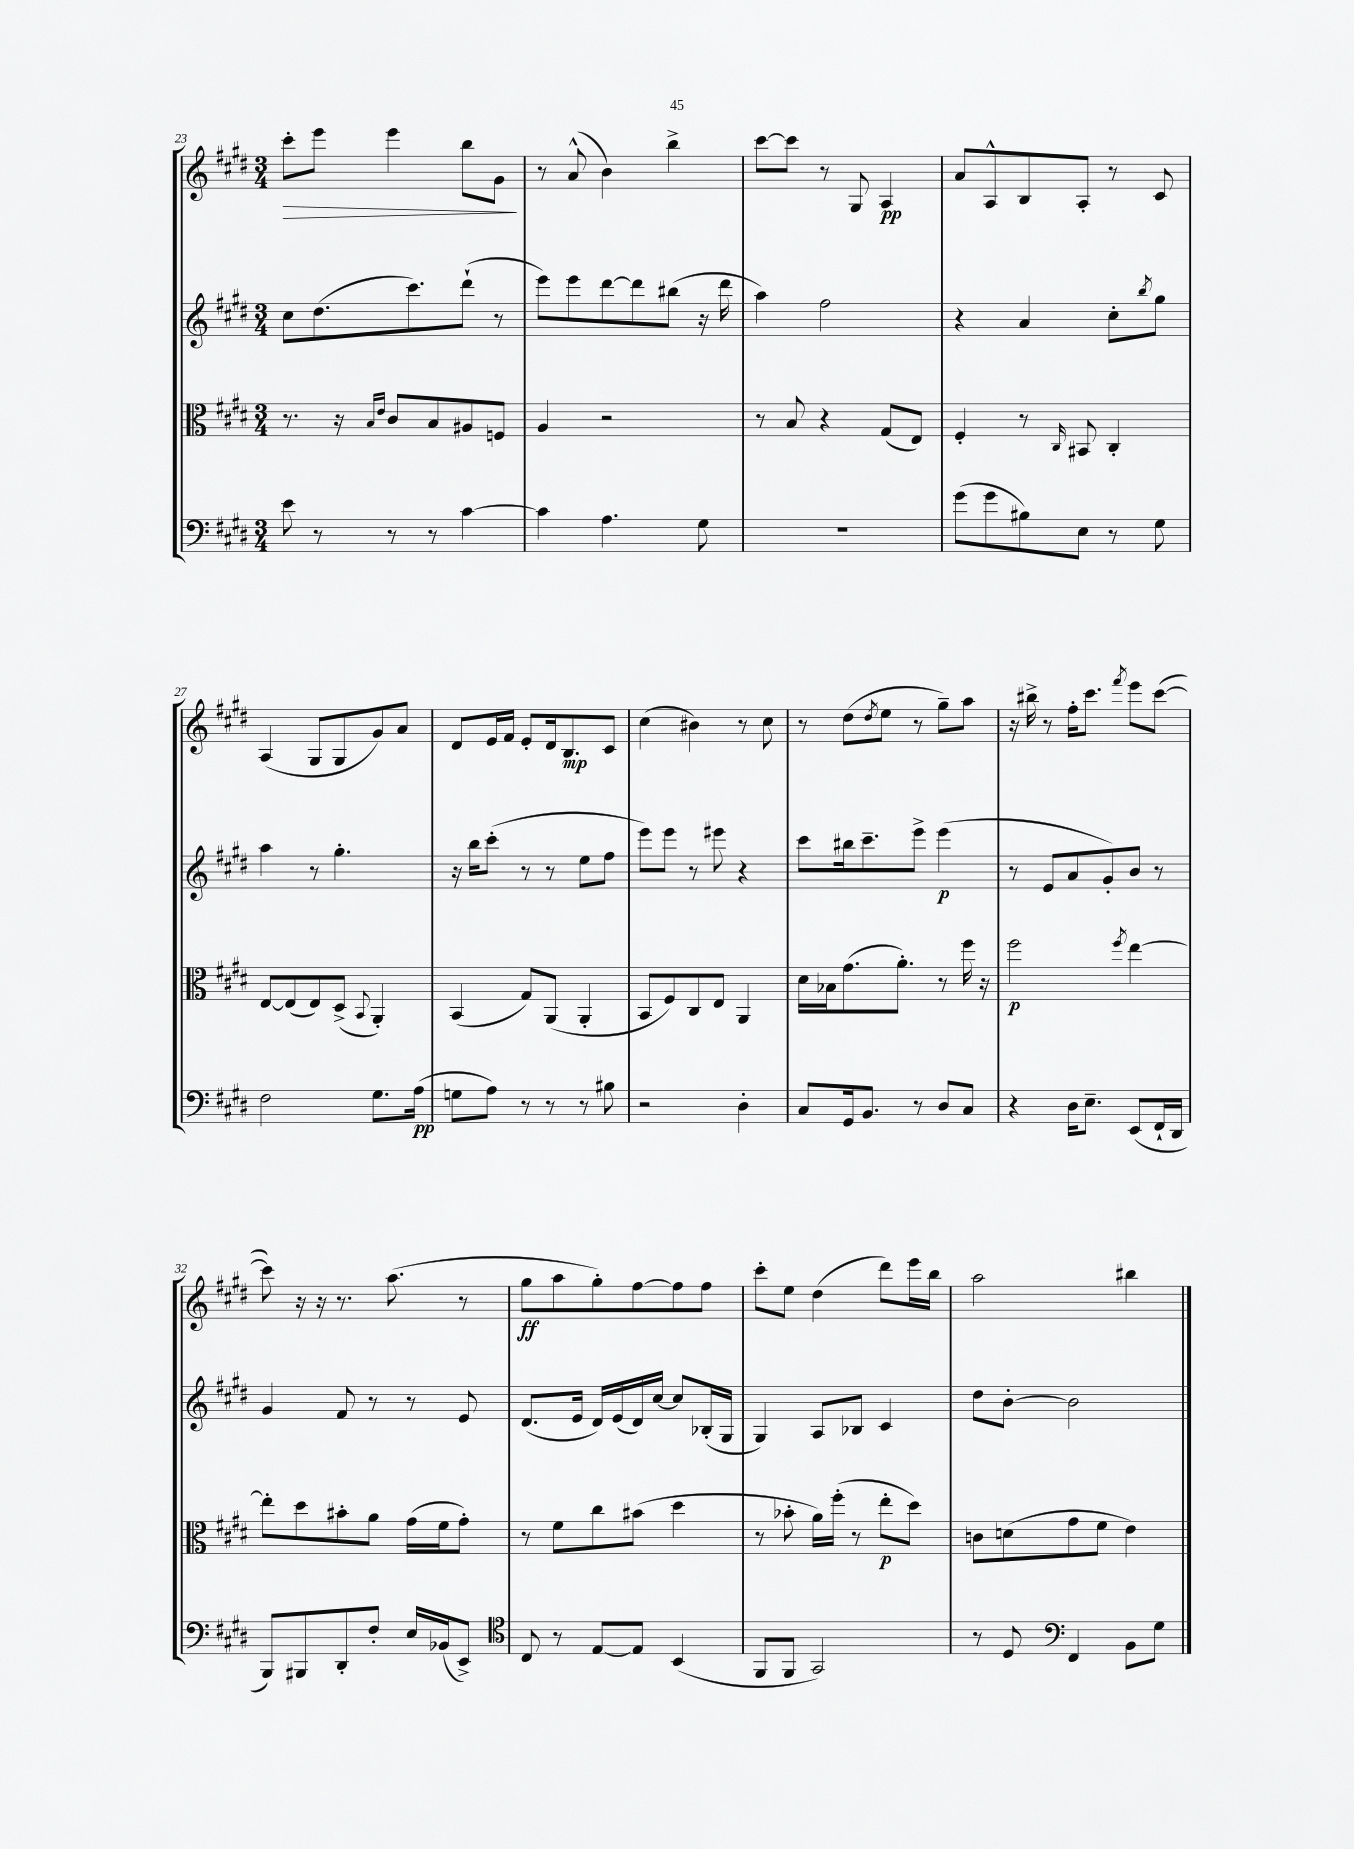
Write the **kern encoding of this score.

**kern	**kern	**kern	**kern
*staff4	*staff3	*staff2	*staff1
*clefF4	*clefC3	*clefG2	*clefG2
*k[f#c#g#d#]	*k[f#c#g#d#]	*k[f#c#g#d#]	*k[f#c#g#d#]
*M3/4	*M3/4	*M3/4	*M3/4
8e	8.r	8cc#	8ccc#'
8r	.	(8.dd#	8eee
.	16r	.	.
.	16qqB	.	.
.	16qqe	.	.
8r	8c#	.	4eee
.	.	8.ccc#)	.
8r	8B	.	.
[4c#	8A#	(8ddd#`	8bb
.	8F	8r	8g#
=	=	=	=
4c#]	4A	8eee)	8r
.	.	8eee	(8a^^
4.A	2r	[8ddd#	4b)
.	.	8ddd#]	.
.	.	(8bb#	4bb^
8G#	.	16r	.
.	.	16ddd#	.
=	=	=	=
2.r	8r	4aa)	[8ccc#
.	8B	.	8ccc#]
.	4r	2ff#	8r
.	.	.	8G#
.	(8G#	.	4A
.	8E)	.	.
=	=	=	=
(8g#	4F#'	4r	8a
8g#	.	.	8A^^
8B#)	8r	4a	8B
.	16qqC#	.	.
8E	8BB#	.	8A'
8r	4C#'	8cc#'	8r
.	.	8qbb	.
8G#	.	8gg#	8c#
=	=	=	=
2F#	[8E	4aa	(4A
.	(8E]	.	.
.	8E)	8r	8G#
.	(8D#^	4.gg#'	8G#
.	8qqBB	.	.
8.G#	4AA')	.	8g#)
.	.	.	8a
(16A	.	.	.
=	=	=	=
8G	(4BB	16r	8d#
.	.	16bb	.
8A)	.	(8ccc#'	16e
.	.	.	16f#
8r	8G#)	8r	8e'
8r	(8AA	8r	16d#
.	.	.	8.B
8r	4AA'	8ee	.
8B#	.	8ff#	8c#
=	=	=	=
2r	8BB	8eee)	(4cc#
.	8F#)	8eee	.
.	8C#	8r	4b#)
.	8E	8eee#	.
4D#'	4AA	4r	8r
.	.	.	8cc#
=	=	=	=
8C#	16d#	8ccc#	8r
.	16B-	.	.
16GG#	(8.g#	16bb#	(8dd#
8.BB	.	8.ccc#~	.
.	.	.	8qdd#
.	.	.	8ee
.	8.a')	.	.
8r	.	8eee^	8r
8D#	8r	(4eee	8gg#~)
8C#	16ff#	.	8aa
.	16r	.	.
=	=	=	=
4r	2ff#	8r	16r
.	.	.	16bb#^
.	.	8e	8r
16D#	.	8a	16ff#'
8.E~	.	.	8.ccc#
.	.	8g#')	.
.	8qff#	.	8qfff#
(8EE	[4ee	8b	8eee
16FF#`	.	8r	([8ccc#
16DD#	.	.	.
=	=	=	=
8BBB)	8ee']	4g#	8ccc#])
8BBB#	8dd#	.	16r
.	.	.	16r
8DD#'	8b#'	8f#	8.r
8F#'	8a	8r	.
.	.	.	(8.aa
16E	(16g#	8r	.
(16BB-	16f#	.	.
8EE^)	8g#')	8e	8r
=	=	=	=
*clefC4	*	*	*
8C#	8r	(8.d#	8gg#
8r	8f#	.	8aa
.	.	16e	.
[8E	8cc#	16d#)	8gg#')
.	.	(16e	.
8E]	(8b#	16d#)	[8ff#
.	.	[16cc#	.
(4BB	4dd#	8cc#]	8ff#]
.	.	(16B-'	8ff#
.	.	16G#	.
=	=	=	=
8FF#	8r	4G#)	8ccc#'
8FF#	8b-'	.	8ee
2GG#)	16a)	8A	(4dd#
.	(16ff#'	.	.
.	8r	8B-	.
.	8ee'	4c#	8ddd#)
.	8dd#)	.	16eee
.	.	.	16bb
=	=	=	=
8r	8c	8dd#	2aa
8D#	(8d	[8b'	.
*clefF4	*	*	*
4FF#	8g#	2b]	.
.	8f#	.	.
8BB	4e)	.	4bb#
8G#	.	.	.
==	==	==	==
*-	*-	*-	*-
